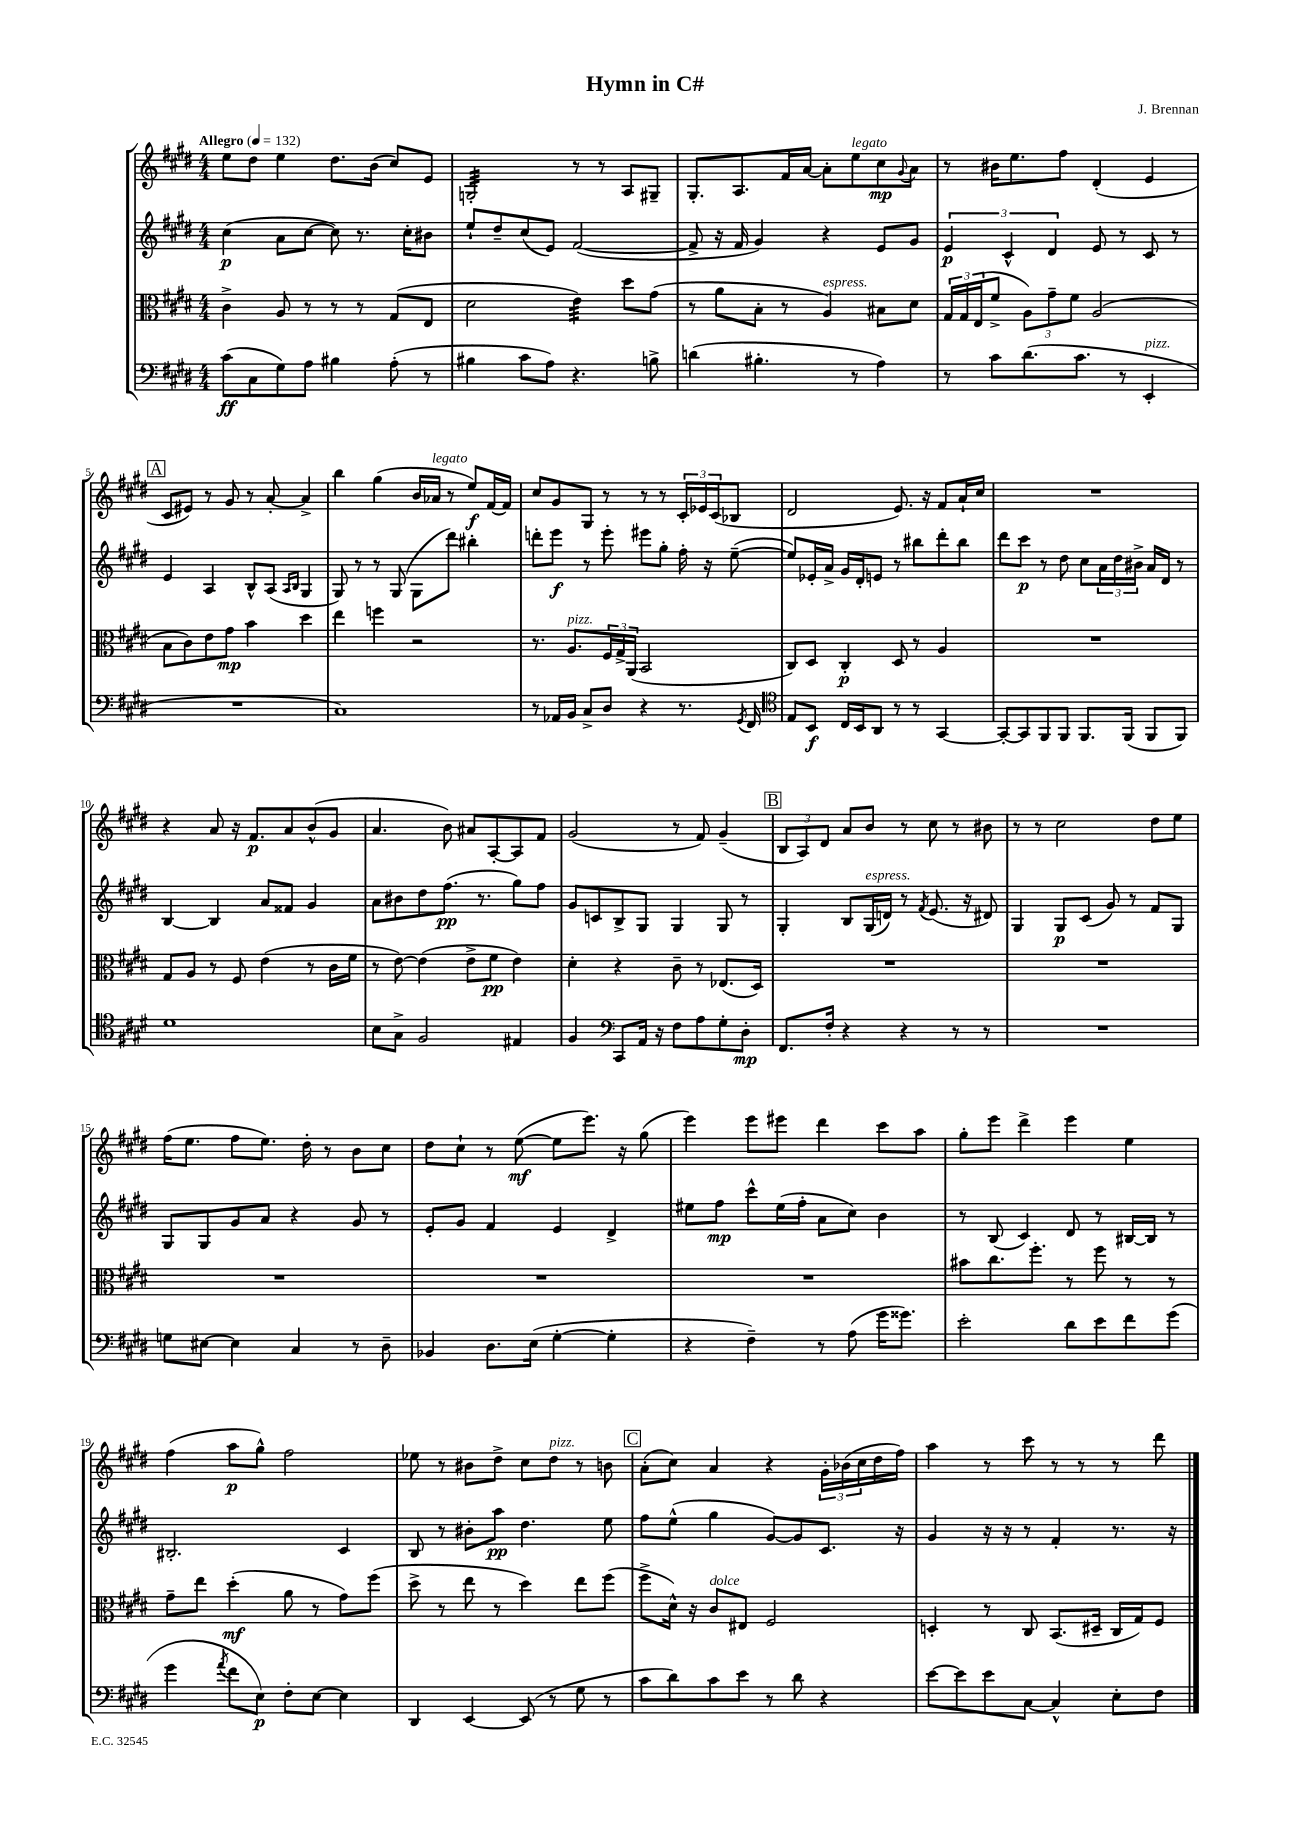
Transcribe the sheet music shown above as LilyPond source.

\header { title = "Hymn in C#" composer = "J. Brennan" }
<<
\new StaffGroup <<
\new Staff = "s0" {
    \clef treble \key e \major \numericTimeSignature \time 4/4 \tempo "Allegro" 4 = 132
    e''8 dis''8 e''4 dis''8. b'16( cis''8) e'8 |
    g2:32-. r8 r8 a8 gis8-- |
    gis8.-. a8. fis'16 a'16~ a'8-. e''8^\markup { \italic "legato" } cis''8\mp \appoggiatura { gis'8 } a'8 |
    r8 bis'16 e''8. fis''8 dis'4-.( e'4 |
    \mark \markup { \box "A" } cis'8 eis'8) r8 gis'8 r8 a'8~-. a'4-> |
    b''4 gis''4( b'16 aes'16^\markup { \italic "legato" } r8 e''8\f) fis'16~ fis'16 |
    cis''8 gis'8 gis8 r8 r8 r8 \tuplet 3/2 { cis'16-. ees'16 cis'16( } bes8 |
    dis'2 e'8.) r16 fis'8 a'16-! cis''16 |
    R1 |
    r4 a'8 r16 fis'8.\p a'8 b'8-^( gis'8 |
    a'4. b'8) ais'8 a8~-. a8 fis'8 |
    gis'2( r8 fis'8) gis'4--( |
    \mark \markup { \box "B" } \tuplet 3/2 { b8 a8) dis'8 } a'8 b'8 r8 cis''8 r8 bis'8 |
    r8 r8 cis''2 dis''8 e''8 |
    fis''16( e''8. fis''8 e''8.) dis''16-. r8 b'8 cis''8 |
    dis''8 cis''8-! r8 e''8~\mf( e''8 e'''8.) r16 gis''8( |
    e'''4) e'''8 eis'''8 dis'''4 cis'''8 a''8 |
    gis''8-. e'''8 dis'''4-> e'''4 e''4 |
    fis''4( a''8\p gis''8-^) fis''2 |
    ees''8 r8 bis'8 dis''8-> cis''8 dis''8^\markup { \italic "pizz." } r8 b'8 |
    \mark \markup { \box "C" } a'8-.( cis''8) a'4 r4 \tuplet 3/2 { gis'16-. bes'16( cis''16 } dis''16 fis''16) |
    a''4 r8 cis'''8 r8 r8 r8 dis'''8 \bar "|." |
}
\new Staff = "s1" {
    \clef treble \key e \major \numericTimeSignature \time 4/4
    cis''4\p( a'8 cis''8~ cis''8) r8. cis''16-. bis'8 |
    e''8-! dis''8-- cis''8( e'8) fis'2~( |
    fis'8-> r16 fis'16 gis'4) r4 e'8 gis'8 |
    \tuplet 3/2 { e'4\p cis'4-^ dis'4 } e'8 r8 cis'8 r8 |
    \mark \markup { \box "A" } e'4 a4 b8-^ a8( \grace { a16 b16 } gis4 |
    gis8) r8 r8 gis8( gis8 dis'''8) bis''4-. |
    d'''8-. e'''8\f r8 e'''8-. eis'''8 gis''8-. fis''16-. r16 e''8~--( |
    e''8) ees'16-. a'16-> gis'16 dis'16-. e'8 r8 bis''8 dis'''8-. bis''8 |
    dis'''8 cis'''8\p r8 dis''8 cis''8 \tuplet 3/2 { a'16 dis''16 bis'16-> } a'16 dis'16 r8 |
    b4~ b4 a'8 fisis'8 gis'4 |
    a'8 bis'8 dis''8 fis''8.\pp( r8. gis''8) fis''8 |
    gis'8 c'8 b8-> gis8 gis4 gis8 r8 |
    \mark \markup { \box "B" } gis4-. b8 gis16^\markup { \italic "espress." }( d'16) r8 \acciaccatura { fis'8 } e'8.( r16 dis'8) |
    gis4 gis8\p cis'8( gis'8) r8 fis'8 gis8 |
    gis8 gis8 gis'8 a'8 r4 gis'8 r8 |
    e'8-. gis'8 fis'4 e'4 dis'4-> |
    eis''8 fis''8\mp cis'''8-^ eis''16( fis''16-. a'8 cis''8) b'4 |
    r8 b8( cis'4) dis'8 r8 bis16~ bis16 r8 |
    bis2.-. cis'4 |
    b8 r8 bis'8-. a''8\pp dis''4. e''8 |
    \mark \markup { \box "C" } fis''8 e''8-^( gis''4 gis'8~) gis'8 cis'8. r16 |
    gis'4 r16 r16 r8 fis'4-. r8. r16 \bar "|." |
}
\new Staff = "s2" {
    \clef alto \key e \major \numericTimeSignature \time 4/4
    cis'4-> a8 r8 r8 r8 gis8( e8 |
    dis'2 e'4:32) dis''8 gis'8( |
    r8 a'8 b8-. r8 a4^\markup { \italic "espress." }) bis8 dis'8 |
    \tuplet 3/2 { gis16 gis16 e16( } fis'8-> \tuplet 3/2 { a8) gis'8-- fis'8 } a2( |
    \mark \markup { \box "A" } b8 cis'8) e'8 gis'8\mp b'4 dis''4 |
    e''4 f''4 r2 |
    r8. a8.^\markup { \italic "pizz." } \tuplet 3/2 { fis16 gis16-> a,16( } b,2 |
    cis8) dis8 cis4-.\p dis8 r8 a4 |
    R1 |
    gis8 a8 r8 fis8 e'4( r8 cis'16 fis'16 |
    r8 e'8~) e'4( e'8-> fis'8\pp e'4) |
    dis'4-. r4 cis'8-- r8 ees8.( dis16) |
    \mark \markup { \box "B" } R1 |
    R1 |
    R1 |
    R1 |
    R1 |
    bis'8 cis''8. fis''8.-. r8 fis''8 r8 r8 |
    gis'8-- e''8 dis''4-.\mf( a'8 r8 gis'8) fis''8( |
    dis''8-> r8 e''8 r8 dis''4) e''8 fis''8( |
    \mark \markup { \box "C" } fis''8-> dis'16-^) r16 cis'8^\markup { \italic "dolce" } eis8 fis2 |
    d4-. r8 cis8 b,8.( dis16-- cis16 gis16) fis8 \bar "|." |
}
\new Staff = "s3" {
    \clef bass \key e \major \numericTimeSignature \time 4/4
    cis'8\ff( cis8 gis8) a8 bis4 a8-.( r8 |
    bis4 cis'8 a8) r4. b8-> |
    d'4( bis4.-. r8 a4) |
    r8 cis'8 dis'8.( cis'8. r8 e,4-.^\markup { \italic "pizz." } |
    \mark \markup { \box "A" } R1 |
    cis1) |
    r8 aes,16 b,16 cis8-> dis8 r4 r8. \acciaccatura { gis,8 } fis,16 |
    \clef tenor e8 b,8\f cis16 b,16 a,8 r8 r8 gis,4~ |
    gis,8~-. gis,8 fis,8 fis,8 fis,8. fis,16( fis,8 fis,8) |
    dis'1 |
    b8 gis8-> fis2 eis4 |
    fis4 \clef bass cis,8 a,16 r16 fis8 a8 gis8-. dis8-.\mp |
    \mark \markup { \box "B" } fis,8. fis16-. r4 r4 r8 r8 |
    R1 |
    g8 eis8~ eis4 cis4 r8 dis8-- |
    bes,4 dis8. e16( gis4~-. gis4-. |
    r4 fis4--) r8 a8( gis'16 gisis'8.) |
    e'2-. dis'8 e'8 fis'8 gis'8( |
    gis'4 \acciaccatura { a'8 } fis'8 e8\p) fis8-. e8~ e4 |
    dis,4 e,4~ e,8( r8 gis8 r8 |
    \mark \markup { \box "C" } cis'8 dis'8) cis'8 e'8 r8 dis'8 r4 |
    e'8~ e'8 e'8 cis8~ cis4-^ e8-. fis8 \bar "|." |
}
>>
>>
